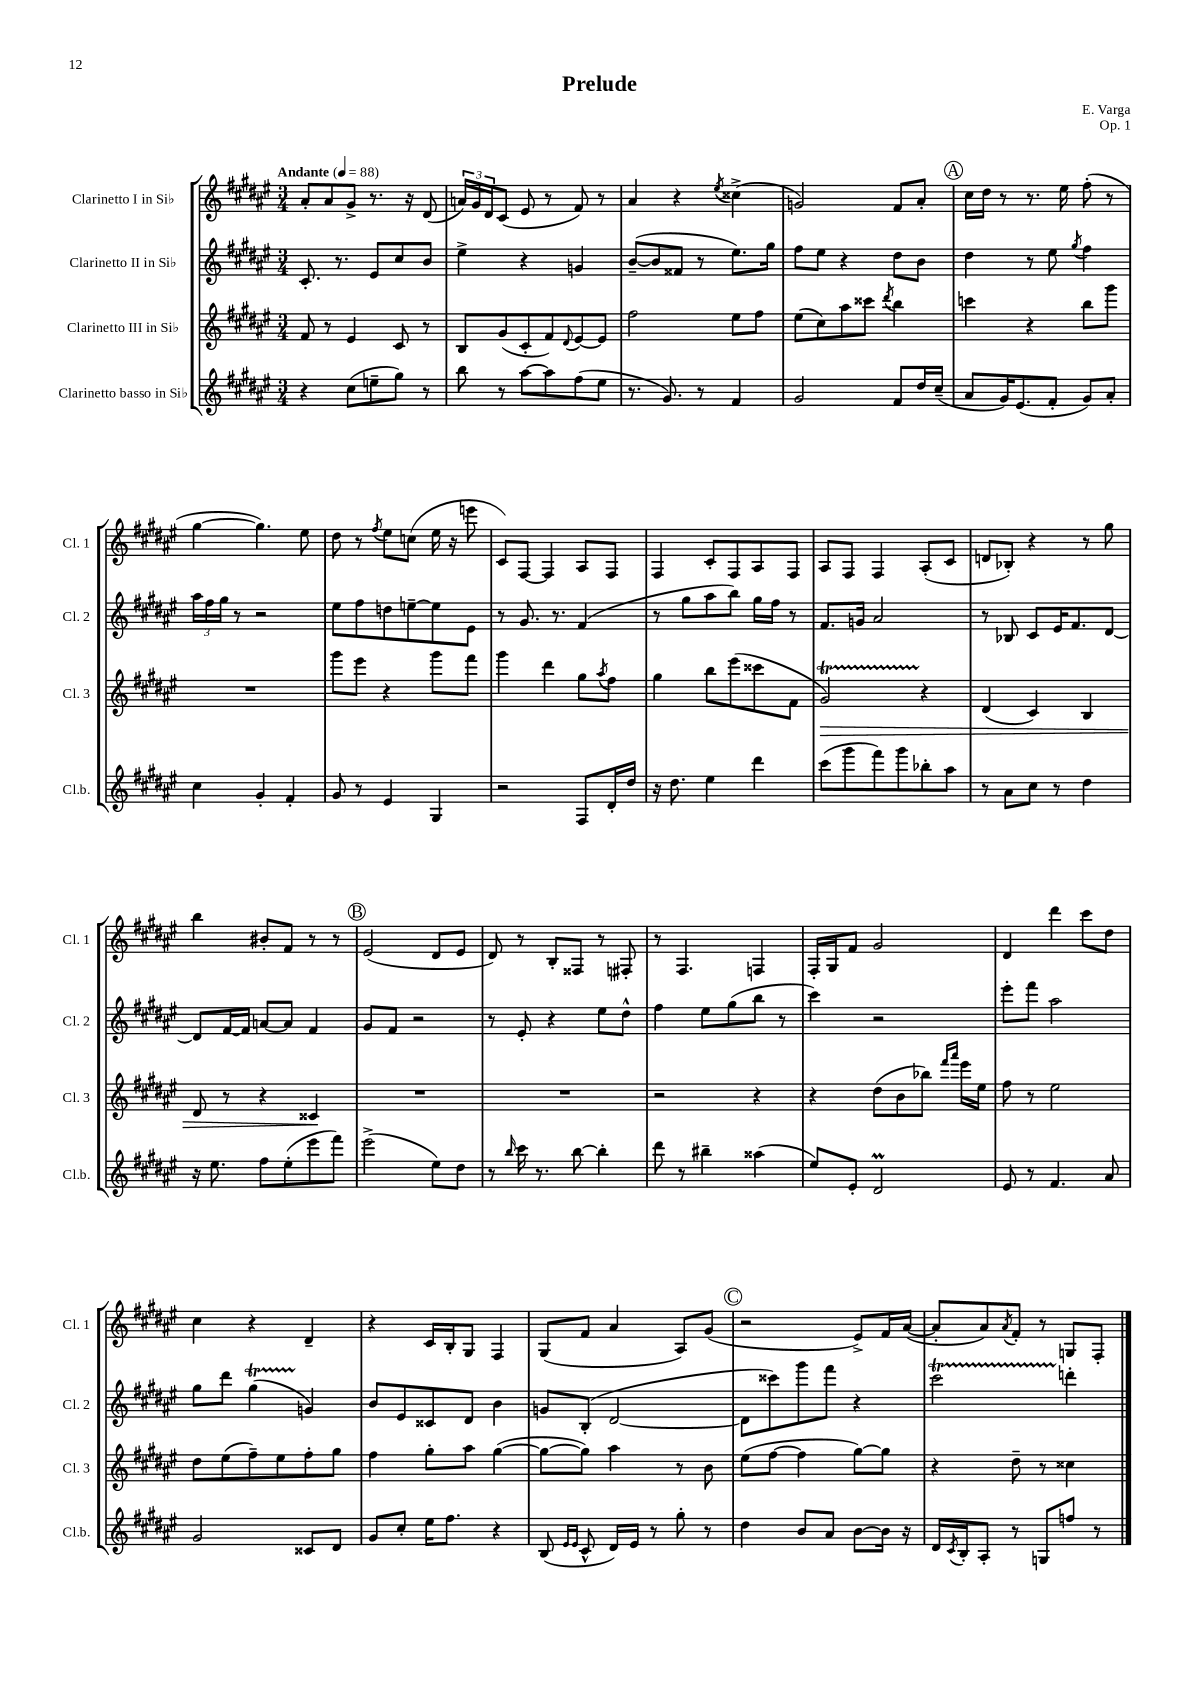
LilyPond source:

\header { title = "Prelude" composer = "E. Varga" opus = "Op. 1" }
<<
\new StaffGroup <<
\new Staff = "s0" \with { instrumentName = "Clarinetto I in Sib" shortInstrumentName = "Cl. 1" } {
    \clef treble \key fis \major \numericTimeSignature \time 3/4 \tempo "Andante" 4 = 88
    ais'8-. ais'8 gis'8-> r8. r16 dis'8( |
    \tuplet 3/2 { a'16) gis'16 dis'16 } cis'8( eis'8 r8 fis'8) r8 |
    ais'4 r4 \acciaccatura { eis''8 } cisis''4->( |
    g'2) fis'8 ais'8-. |
    \mark \markup { \circle "A" } cis''16 dis''16 r8 r8. eis''16 fis''8-.( r8 |
    gis''4~ gis''4.) eis''8 |
    dis''8 r8 \acciaccatura { fis''8 } eis''8 c''8( eis''16 r16 e'''8 |
    cis'8) fis8~ fis4 ais8 fis8 |
    fis4 cis'8-. fis8 ais8 fis8 |
    ais8 fis8 fis4 ais8-.( cis'8 |
    d'8 bes8-.) r4 r8 gis''8 |
    b''4 bis'8-. fis'8 r8 r8 |
    \mark \markup { \circle "B" } eis'2( dis'8 eis'8 |
    dis'8) r8 b8-. fisis8 r8 fis8-. |
    r8 fis4. f4 |
    fis16-. gis16 fis'8 gis'2 |
    dis'4 dis'''4 cis'''8 dis''8 |
    cis''4 r4 dis'4-- |
    r4 cis'16 b16-. gis8 fis4 |
    gis8( fis'8 ais'4 ais8) gis'8( |
    \mark \markup { \circle "C" } r2 eis'8->) fis'16 ais'16~( |
    ais'8-. ais'8) \acciaccatura { ais'8 } fis'8-. r8 g8 fis8-. \bar "|." |
}
\new Staff = "s1" \with { instrumentName = "Clarinetto II in Sib" shortInstrumentName = "Cl. 2" } {
    \clef treble \key fis \major \numericTimeSignature \time 3/4
    cis'8.-. r8. eis'8 cis''8 b'8 |
    eis''4-> r4 g'4 |
    b'8~--( b'8 fisis'8 r8 eis''8.) gis''16 |
    fis''8 eis''8 r4 dis''8 b'8 |
    \mark \markup { \circle "A" } dis''4 r8 eis''8 \acciaccatura { gis''8 } fis''4 |
    \tuplet 3/2 { ais''16 fis''16 gis''16 } r8 r2 |
    eis''8 fis''8 d''8 e''8~-- e''8 eis'8 |
    r8 gis'8. r8. fis'4( |
    r8 gis''8 ais''8 b''8) gis''16 fis''16 r8 |
    fis'8. g'16 ais'2 |
    r8 bes8 cis'8 eis'16 fis'8. dis'8~ |
    dis'8 fis'16~ fis'16 a'8~ a'8 fis'4 |
    \mark \markup { \circle "B" } gis'8 fis'8 r2 |
    r8 eis'8-. r4 eis''8 dis''8-^ |
    fis''4 eis''8 gis''8( b''8 r8 |
    cis'''4) r2 |
    eis'''8-. fis'''8 ais''2 |
    gis''8 dis'''8 gis''4\startTrillSpan( g'4\stopTrillSpan) |
    b'8 eis'8 cisis'8 dis'8 b'4 |
    g'8 b8-.( dis'2~ |
    \mark \markup { \circle "C" } dis'8 cisis'''8) gis'''8 fis'''8 r4 |
    cis'''2\startTrillSpan d'''4-.\stopTrillSpan \bar "|." |
}
\new Staff = "s2" \with { instrumentName = "Clarinetto III in Sib" shortInstrumentName = "Cl. 3" } {
    \clef treble \key fis \major \numericTimeSignature \time 3/4
    fis'8 r8 eis'4 cis'8 r8 |
    b8 gis'8( cis'8-. fis'8) \appoggiatura { dis'8 } eis'8~ eis'8 |
    fis''2 eis''8 fis''8 |
    eis''8( cis''8) ais''8 cisis'''8 \acciaccatura { dis'''8 } b''4 |
    \mark \markup { \circle "A" } c'''4 r4 b''8 gis'''8 |
    R2. |
    gis'''8 eis'''8 r4 gis'''8 fis'''8 |
    gis'''4 dis'''4 gis''8 \acciaccatura { ais''8 } fis''8 |
    gis''4 b''8 eis'''8( cisis'''8 fis'8 |
    gis'2\startTrillSpan\>) r4\stopTrillSpan |
    dis'4( cis'4) b4 |
    dis'8 r8 r4 cisis'4\! |
    \mark \markup { \circle "B" } R2. |
    R2. |
    r2 r4 |
    r4 dis''8( b'8 bes''8) \grace { fis'''16 ais'''16 } eis'''16 eis''16 |
    fis''8 r8 eis''2 |
    dis''8 eis''8( fis''8--) eis''8 fis''8-. gis''8 |
    fis''4 gis''8-. ais''8 gis''4~( |
    gis''8~ gis''8) ais''4 r8 b'8 |
    \mark \markup { \circle "C" } eis''8( fis''8~ fis''4 gis''8~) gis''8 |
    r4 dis''8-- r8 cisis''4 \bar "|." |
}
\new Staff = "s3" \with { instrumentName = "Clarinetto basso in Sib" shortInstrumentName = "Cl.b." } {
    \clef treble \key fis \major \numericTimeSignature \time 3/4
    r4 cis''8( e''8-- gis''8) r8 |
    b''8 r8 ais''8~ ais''8 fis''8( eis''8 |
    r8. gis'8.) r8 fis'4 |
    gis'2 fis'8 dis''16 cis''16--( |
    \mark \markup { \circle "A" } ais'8 gis'16) eis'8.( fis'8-. gis'8) ais'8-. |
    cis''4 gis'4-. fis'4-. |
    gis'8 r8 eis'4 gis4 |
    r2 fis8 dis'16-. dis''16 |
    r16 dis''8. eis''4 dis'''4 |
    cis'''8( gis'''8 fis'''8) gis'''8 bes''8-. ais''8 |
    r8 ais'8 cis''8 r8 dis''4 |
    r16 eis''8. fis''8 eis''8-.( eis'''8 fis'''8) |
    \mark \markup { \circle "B" } eis'''2->( eis''8) dis''8 |
    r8 \grace { b''16 } cis'''16 r8. b''8~ b''4-. |
    dis'''8 r8 bis''4-- aisis''4( |
    eis''8) eis'8-. dis'2\prall |
    eis'8 r8 fis'4. ais'8 |
    gis'2 cisis'8 dis'8 |
    gis'8 cis''8-. eis''16 fis''8. r4 |
    b8( \grace { eis'16 eis'16 } cis'8-^ dis'16) eis'16 r8 gis''8-. r8 |
    \mark \markup { \circle "C" } dis''4 b'8 ais'8 b'8~ b'16 r16 |
    dis'16 \acciaccatura { cis'8 } b16-. ais8-. r8 g8 f''8 r8 \bar "|." |
}
>>
>>
\layout { \context { \Score \remove "Bar_number_engraver" } }
